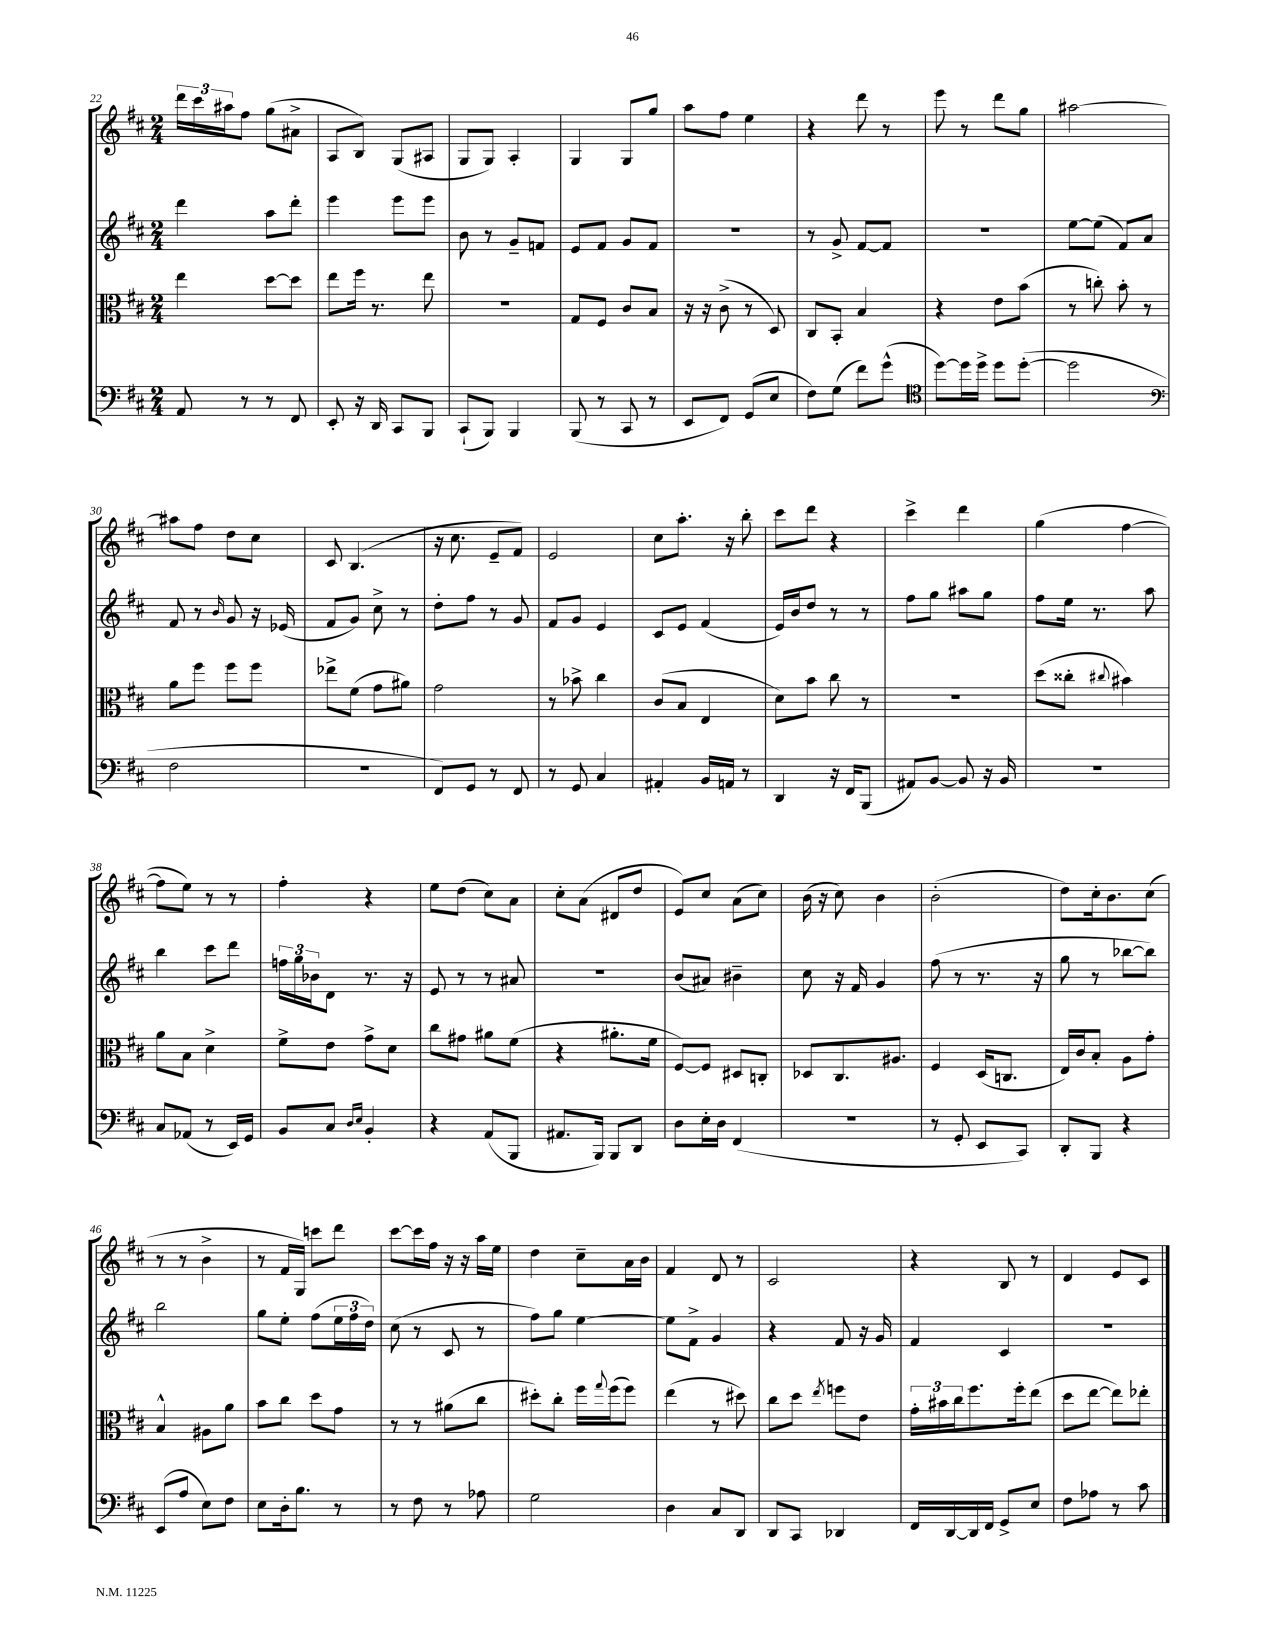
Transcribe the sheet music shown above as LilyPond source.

<<
\new StaffGroup <<
\new Staff = "s0" {
    \clef treble \key d \major \numericTimeSignature \time 2/4
    \tuplet 3/2 { d'''16 cis'''16 ais''16 } fis''8 g''8( ais'8-> |
    a8 b8) g8( ais8 |
    g8 g8) a4-. |
    g4 g8 g''8 |
    a''8 fis''8 e''4 |
    r4 d'''8 r8 |
    e'''8 r8 d'''8 g''8 |
    ais''2~ |
    ais''8 fis''8 d''8 cis''8 |
    cis'8 b4.( |
    r16 cis''8. e'8-- fis'8) |
    e'2 |
    cis''8 a''8.-. r16 b''8-. |
    cis'''8 d'''8 r4 |
    cis'''4-> d'''4 |
    g''4( fis''4~ |
    fis''8 e''8) r8 r8 |
    fis''4-. r4 |
    e''8 d''8( cis''8) a'8 |
    cis''8-. a'8( dis'8 d''8 |
    e'8) cis''8 a'8( cis''8) |
    b'16( r16 cis''8) b'4 |
    b'2-.( |
    d''8) cis''16-. b'8. cis''8( |
    r8 r8 b'4-> |
    r8 fis'16 g16) c'''8 d'''8 |
    cis'''8~ cis'''16 fis''16 r16 r16 a''16 e''16 |
    d''4 cis''8-- a'16 b'16 |
    fis'4 d'8 r8 |
    cis'2 |
    r4 b8 r8 |
    d'4 e'8 cis'8 \bar "|." |
}
\new Staff = "s1" {
    \clef treble \key d \major \numericTimeSignature \time 2/4
    d'''4 a''8 d'''8-. |
    e'''4 e'''8 e'''8 |
    b'8 r8 g'8-- f'8 |
    e'8 fis'8 g'8 fis'8 |
    R2 |
    r8 g'8-> fis'8~ fis'8 |
    R2 |
    e''8~ e''8( fis'8) a'8 |
    fis'8 r8 \grace { b'16 } g'8 r16 ees'16( |
    fis'8 g'8) cis''8-> r8 |
    d''8-. fis''8 r8 g'8 |
    fis'8 g'8 e'4 |
    cis'8 e'8 fis'4( |
    e'16) b'16 d''8 r8 r8 |
    fis''8 g''8 ais''8 g''8 |
    fis''8 e''16 r8. a''8 |
    b''4 cis'''8 d'''8 |
    \tuplet 3/2 { f''16 g''16 bes'16 } d'8 r8. r16 |
    e'8 r8 r8 ais'8 |
    R2 |
    b'8( ais'8) bis'4-- |
    cis''8 r16 fis'16 g'4 |
    fis''8( r8 r8. r16 |
    g''8 r8 bes''8~ bes''8) |
    b''2 |
    g''8 e''8-. fis''8( \tuplet 3/2 { e''16 fis''16 d''16) } |
    cis''8( r8 cis'8 r8 |
    fis''8) g''8 e''4~ |
    e''8 fis'8-> g'4 |
    r4 fis'8 r16 g'16 |
    fis'4 cis'4 |
    R2 \bar "|." |
}
\new Staff = "s2" {
    \clef alto \key d \major \numericTimeSignature \time 2/4
    e''4 d''8~ d''8 |
    e''8 fis''16 r8. e''8 |
    R2 |
    g8 fis8 cis'8 b8 |
    r16 r16 cis'8->( r8 d8) |
    cis8 b,8-. b4 |
    r4 e'8 b'8( |
    r8 c''8-.) b'8-. r8 |
    a'8 fis''8 fis''8 fis''8 |
    ees''8-> fis'8( g'8 ais'8) |
    g'2 |
    r8 bes'8-> cis''4 |
    cis'8( b8 e4 |
    d'8) b'8 cis''8 r8 |
    r2 |
    d''8( cisis''8-. \appoggiatura { cis''8 } bis'4) |
    a'8 b8 d'4-> |
    fis'8-> e'8 g'8-> d'8 |
    cis''8 gis'8 ais'8 fis'8( |
    r4 ais'8.-. fis'16 |
    fis8~) fis8 dis8 c8-. |
    des8 cis8. ais8. |
    fis4 d16( c8. |
    e16) cis'16 b8-. a8 g'8-. |
    b4-^ ais8 a'8 |
    b'8 cis''8 d''8 g'8 |
    r8 r8 ais'8( cis''8 |
    dis''8-.) cis''8-. fis''16 \appoggiatura { g''8 } fis''16( fis''8) |
    e''4( r8 dis''8) |
    cis''8 d''8 \acciaccatura { e''8 } f''8 e'8 |
    \tuplet 3/2 { g'16-. bis'16 cis''16 } fis''8. fis''16-. e''8( |
    d''8 e''8~ e''8) ees''8-. \bar "|." |
}
\new Staff = "s3" {
    \clef bass \key d \major \numericTimeSignature \time 2/4
    a,8 r8 r8 fis,8 |
    e,8-. r16 d,16 cis,8 b,,8 |
    cis,8-!( b,,8) b,,4 |
    b,,8( r8 cis,8 r8 |
    e,8 fis,8) g,8( e8 |
    fis8) g8( fis'8) g'8-^( |
    \clef tenor d''8~) d''16 d''16-> d''8 d''8~-.( |
    d''2 |
    \clef bass fis2 |
    r2 |
    fis,8) g,8 r8 fis,8 |
    r8 g,8 cis4 |
    ais,4-. b,16 a,16 r8 |
    d,4 r16 fis,16 b,,8( |
    ais,8) b,8~ b,8 r16 b,16 |
    R2 |
    cis8 aes,8( r8 e,16) g,16 |
    b,8 cis8 \grace { d16 e16 } b,4-. |
    r4 a,8( b,,8 |
    ais,8. b,,16) b,,8 d,8 |
    d8 e16-. d16 fis,4( |
    R2 |
    r8 g,8-. e,8 cis,8) |
    d,8-. b,,8 r4 |
    e,8( a8 e8) fis8 |
    e8 d16-. b8. r8 |
    r8 fis8 r8 aes8 |
    g2 |
    d4 cis8 d,8 |
    d,8 cis,8 des,4 |
    fis,16 d,16~ d,16 fis,16 g,8-> e8 |
    fis8 aes8 r8 cis'8 \bar "|." |
}
>>
>>
\layout { \context { \Score currentBarNumber = #22 } }
